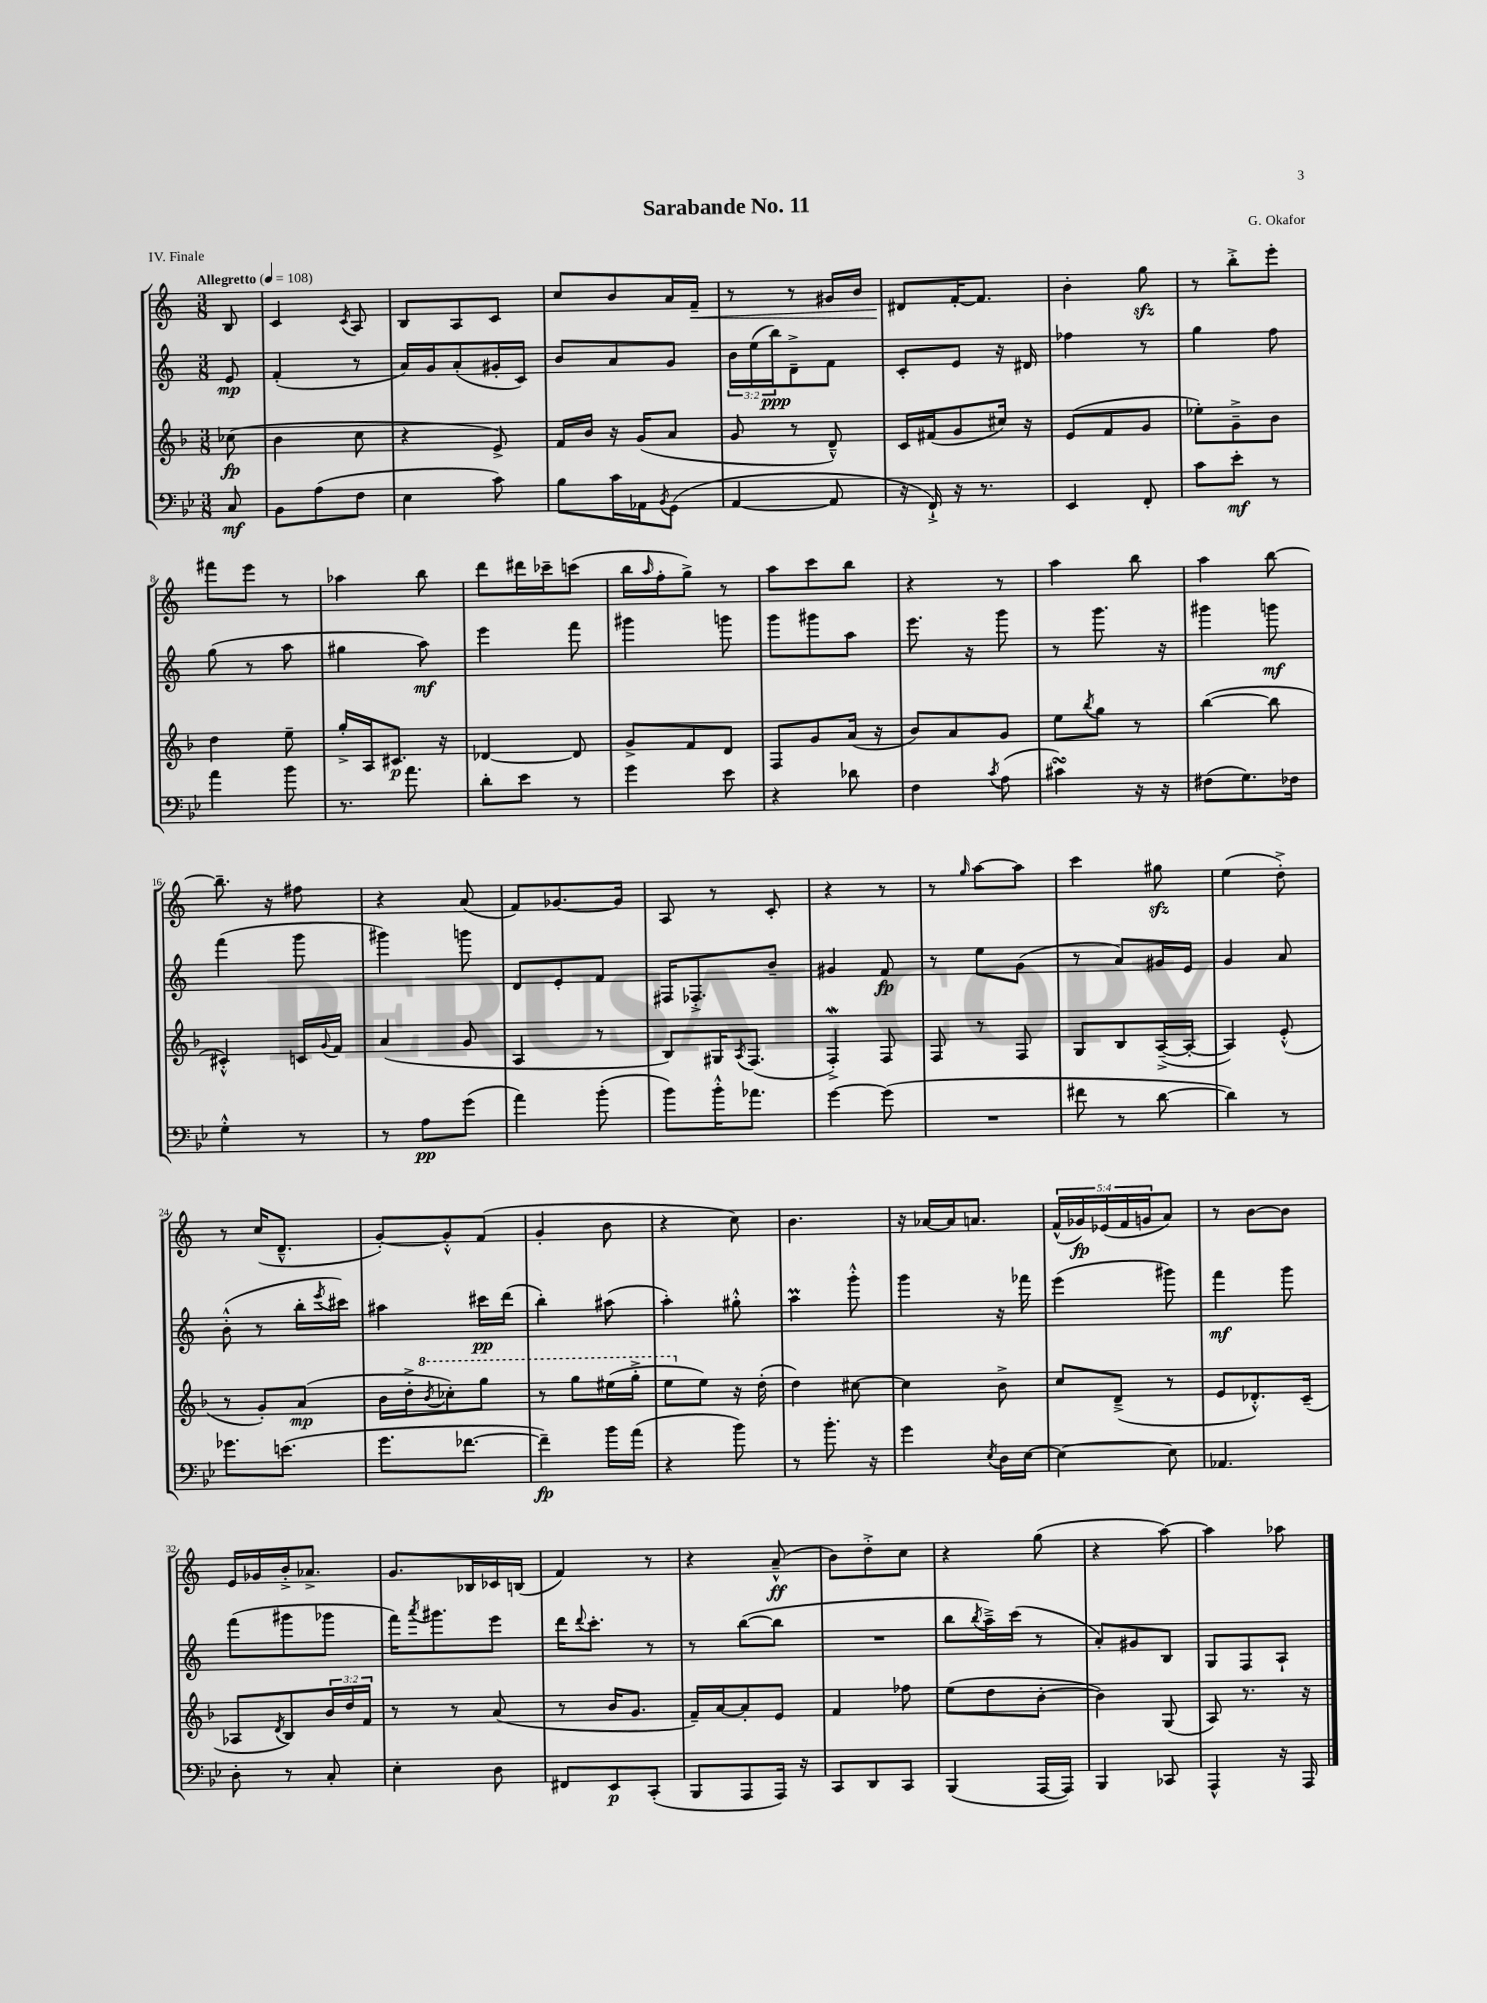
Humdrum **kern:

**kern	**kern	**kern	**kern
*staff4	*staff3	*staff2	*staff1
*clefF4	*clefG2	*clefG2	*clefG2
*k[b-e-]	*k[b-]	*k[]	*k[]
*M3/8	*M3/8	*M3/8	*M3/8
*MM108	*MM108	*MM108	*MM108
8C	(8cc-	8e	8B
=	=	=	=
8BB-	4b-	(4f'	4c
(8A	.	.	.
.	.	.	8qc
8F	8cc	8r	8A
=	=	=	=
4E-	4r	16a)	8B
.	.	16g	.
.	.	(8a'	8A
8c)	8e^)	16g#'	8c
.	.	16c)	.
=	=	=	=
8B-	16f	8b	8cc
.	16b-	.	.
16c	16r	8a	8b
16AA-	(16g	.	.
8qBB-	.	.	.
(8GG	8a	8g	16a
.	.	.	16f~
=	=	=	=
[4AA	8g	24b	8r
.	.	(24ee	.
.	.	24bb)	.
.	8r	8d~^	8r
8AA]	8d~^^)	8f	16g#
.	.	.	16b
=	=	=	=
16r	16c	8c'	8d#
16FF`^)	(16f#	.	.
16r	8g	8e	[16f'
8.r	.	.	8.f]
.	16cc#)	16r	.
.	16r	16d#	.
=	=	=	=
4EE-	(8e	4ff-	4b'
.	8f	.	.
8FF'	8g	8r	8gg
=	=	=	=
8c	8ee-')	4gg	8r
8e-'	8g~^	.	8bb'^
8r	8b-	8ff	8eee'
=	=	=	=
4a	4dd	(8gg	8fff#
.	.	8r	8eee
8b-	8ee~	8aa	8r
=	=	=	=
8.r	16gg'^	4gg#	4aa-
.	16A	.	.
.	8.c#	.	.
8.a	.	.	.
.	.	8aa)	8bb
.	16r	.	.
=	=	=	=
8d'	[4d-	4eee	8ddd
8e-	.	.	16ddd#
.	.	.	16ccc-~
8r	8d-]	8fff	(8ccc
=	=	=	=
4g	8g^	4ggg#	16bb
.	.	.	16qqaa
.	.	.	16ff'
.	8f	.	8gg^)
8e-	8d	8ggg	8r
=	=	=	=
4r	8F	8ggg	8aa
.	8g	8ggg#	8ccc
8d-	(16a	8aa	8bb
.	16r	.	.
=	=	=	=
4F	8b-)	8.eee	4r
.	8a	.	.
.	.	16r	.
8qc	.	.	.
(8A	8g	8ggg	8r
=	=	=	=
4c#)	8ee	8r	4aa
.	8qbb-	.	.
.	8gg	8.ggg	.
16r	8r	.	8bb
16r	.	16r	.
=	=	=	=
(8F#	([4bb-	4ggg#	4aa
8.G)	.	.	.
.	8bb-]	8ggg	[8bb
16F-	.	.	.
=	=	=	=
4G'^^	4c#'^^)	(4fff	8.bb~]
.	.	.	16r
8r	16c	8ggg	8ff#
.	8qqg	.	.
.	16f	.	.
=	=	=	=
8r	(4a	4ggg#)	4r
8A	.	.	.
(8g	8g	8ggg	(8a
=	=	=	=
4a)	4A	8d	8f)
.	.	8e'	[8.g-
(8b-'	8r	8f	.
.	.	.	16g-]
=	=	=	=
8b-)	8B-)	16F#	8A
.	.	8.F-'^	.
16b-'^^	16G#	.	8r
.	8qA	.	.
8.a-	(8.F	.	.
.	.	8b~	8c'
=	=	=	=
[4g	4F'^)	4g#	4r
(8g]	8F	8f	8r
=	=	=	=
4.r	8F	8r	8r
.	.	.	16qqgg
.	8r	8ee	[8aa
.	8F	(8g	8aa]
=	=	=	=
8f#	8G	8r	4ccc
8r	8B-	8a)	.
[8d	([16A~^	16g#	8gg#
.	16A'_	16e	.
=	=	=	=
4d])	4A])	4g	(4ee
8r	(8e'^^	8a	8dd'^)
=	=	=	=
8.g-	8r	(8b'^^	8r
.	8g')	8r	(16cc
(8.e	.	.	8.d~^^
.	(8a	16bb'	.
.	.	8qeee	.
.	.	16ccc#)	.
=	=	=	=
8.g	16b-	4aa#	[8g')
.	16dd'^	.	.
.	8qbb-	.	.
.	8ccc-')	.	8g'^^]
[8.f-	.	.	.
.	8ggg	16ccc#	(8f
.	.	(16ddd	.
=	=	=	=
4f-~])	8r	4bb')	4g'
.	8ggg	.	.
16b-	(16eee#	(8aa#	8b
(16a	16ggg'^	.	.
=	=	=	=
4r	8eee	4aa')	4r
.	8ee)	.	.
8b-)	16r	8gg#'^^	8cc)
.	(16dd'	.	.
=	=	=	=
8r	4dd)	4aa	4.b
8.b-'	.	.	.
.	[8cc#	8ggg'^^	.
16r	.	.	.
=	=	=	=
4g	4cc#]	4ggg	16r
.	.	.	[16a-
.	.	.	16a-]
.	.	.	8.a
8qE-	.	.	.
16D	8b-^	16r	.
[16E-	.	16fff-	.
=	=	=	=
4E-_	8cc	(4eee	(20f^^
.	.	.	20g-)
.	.	.	(20e-
.	(8d~^	.	.
.	.	.	20f
.	.	.	20g
8E-]	8r	8ggg#)	8a)
=	=	=	=
4.AA-	8e	4fff	8r
.	8.d-'^^)	.	[8b
.	.	8ggg	8b]
.	(16c~	.	.
=	=	=	=
8D'	8A-	(8fff	16e
.	.	.	16g-
.	8qd	.	.
8r	8B-)	8ggg#	16b'^
.	.	.	8.a-^
8C'	24b-	8ggg-	.
.	24dd	.	.
.	24f	.	.
=	=	=	=
4E-'	8r	16fff)	8.g
.	.	8qaaa	.
.	.	8.ggg#	.
.	8r	.	.
.	.	.	16B-
8D	(8a	8eee	16c-
.	.	.	(16B
=	=	=	=
8FF#	8r	16ddd	4f)
.	.	8qqddd	.
.	.	8.ccc'	.
8EE-	16b-	.	.
.	8.g	.	.
(8CC'	.	8r	8r
=	=	=	=
8BBB-	16f~)	8r	4r
.	[16a	.	.
8AAA	8a']	([8bb	.
16AAA)	8e	8bb]	(8a~^^
16r	.	.	.
=	=	=	=
8CC	4f	4.r	8b)
8DD	.	.	8dd'^
8CC	8ff-	.	8cc
=	=	=	=
(4BBB-	(8ee	8bb	4r
.	.	8qbb	.
.	8dd	16aa~^)	.
.	.	(16ccc	.
[16AAA	[8b-'	8r	(8gg
16AAA])	.	.	.
=	=	=	=
4BBB-	4b-])	8a')	4r
.	.	8g#	.
8CC-	(8G	8B	[8aa)
=	=	=	=
4AAA^^	8A)	8G	4aa]
.	8.r	8F	.
16r	.	8A`	8aa-
16AAA	16r	.	.
==	==	==	==
*-	*-	*-	*-
